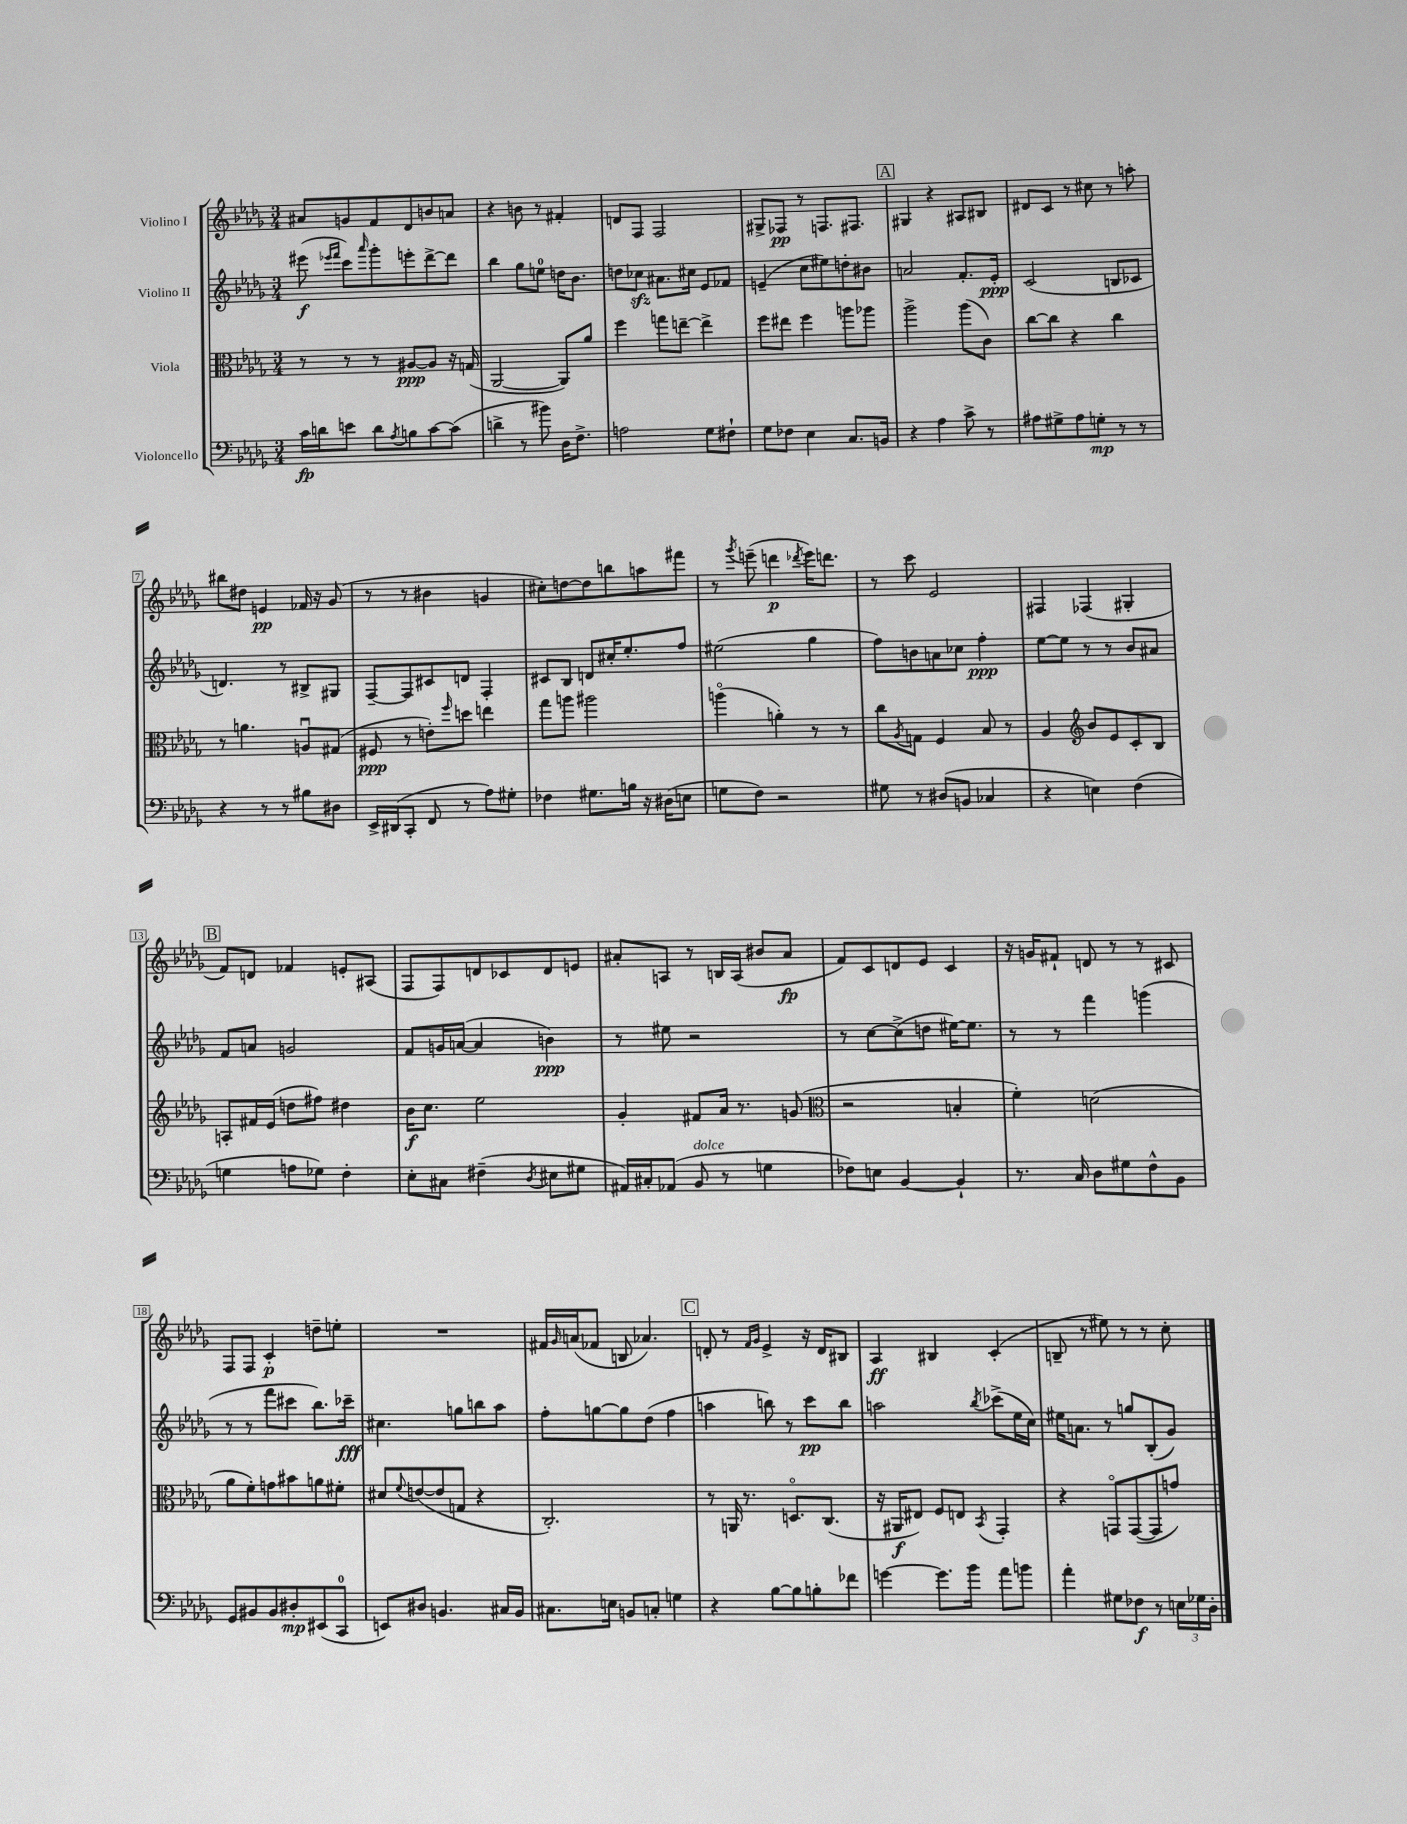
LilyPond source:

<<
\new StaffGroup <<
\new Staff = "s0" \with { instrumentName = "Violino I" } {
    \clef treble \key des \major \numericTimeSignature \time 3/4
    ais'8 g'8 f'8 des'8 b'8 a'8 |
    r4 b'8 r8 fis'4-. |
    d'8 f8 f2 |
    gis8-> fes8\pp r8 f8. fis8. |
    \mark \markup { \box "A" } gis4 r4 ais8 bis8 |
    dis'8 c'8 r8 cis''8 r8 a''8-. |
    bis''8 dis''8 e'4\pp fes'16 r16 ges'8( |
    r8 r8 bis'4 g'4 |
    cis''8-.) d''8~ d''8 b''8 a''8 fis'''8 |
    r8 \acciaccatura { ges'''8 } e'''8--( d'''4\p \acciaccatura { des'''8 } e'''16) d'''8. |
    r8 c'''8 ees'2 |
    fis4 fes4( gis4-. |
    \mark \markup { \box "B" } f'8) d'8 fes'4 e'8-. ais8( |
    f8 f8) d'8 ces'8 d'8 e'8 |
    ais'8-. a8 r8 b16 a16( bis'8 ais'8\fp |
    f'8) c'8 d'8 ees'8 c'4 |
    r16 g'16 fis'8-! d'8 r8 r8 cis'8 |
    f8 f8 c'4-.\p d''8-- e''8-. |
    R2. |
    fis'16 \grace { ges'16 } a'16( fes'8 b8 aes'4.) |
    \mark \markup { \box "C" } d'8-. r8 \grace { f'16 ges'16 } ees'4-> r16 d'16 bis8 |
    aes4\ff bis4 c'4-.( |
    b8-- r8 eis''8) r8 r8 c''8-. \bar "|." |
}
\new Staff = "s1" \with { instrumentName = "Violino II" } {
    \clef treble \key des \major \numericTimeSignature \time 3/4
    eis'''8\f( \grace { ees'''16 f'''16 } c'''8) \grace { aes'''16 } ges'''8-. e'''8-. des'''8~-> des'''8 |
    bes''4 ges''8 e''8-0 d''16 bes'8. |
    d''8 ces''8\sfz ais'8. cis''16 ees'8 fes'8 |
    e'4--( c''8 eis''8) d''8-. bis'8 |
    \mark \markup { \box "A" } a'2 f'8.-. ees'16-.\ppp |
    c'2( b8 ces'8 |
    d'4.) r8 bis8-> gis8 |
    f8~-- f8 cis'8 d'8 f4-. |
    cis'8 bes8 d'8 cis''16-. ees''8.-. f''8 |
    eis''2( ges''4 |
    f''8) b'8 a'8 ces''8 f''4-.\ppp |
    ees''8~ ees''8 r8 r8 bes'8 ais'8 |
    \mark \markup { \box "B" } f'8 a'8 g'2 |
    f'8 g'16 a'16~( a'4 b'4\ppp) |
    r8 eis''8 r2 |
    r8 c''8~ c''8->( d''8 eis''16~) eis''8. |
    r8 r8 f'''4 g'''4( |
    r8 r8 f'''8 cis'''8 bes''8.) ces'''16--\fff |
    cis''4. g''8 b''8 aes''8 |
    f''8-. g''8~ g''8 des''8( f''4 |
    \mark \markup { \box "C" } a''4 b''8) r8 c'''8\pp b''8 |
    a''2 \acciaccatura { bes''8 } ces'''8->( ees''16 c''16) |
    eis''16 a'8. r8 g''8 bes8-.( ges'8) \bar "|." |
}
\new Staff = "s2" \with { instrumentName = "Viola" } {
    \clef alto \key des \major \numericTimeSignature \time 3/4
    r8 r8 r8 ais8~\ppp ais8 r16 g16( |
    aes,2~ aes,8) aes'8 |
    f''4 g''8 e''8~-- e''4-> |
    f''8 eis''8 f''4 a''8 aes''8 |
    \mark \markup { \box "A" } aes''2-> aes''8( c'8) |
    c''8~ c''8 r4 c''4 |
    r8 a'4. a8\downbow gis8( |
    fis8\ppp r8 e'8-.) \grace { f''16 } d''8 e''4 |
    ges''8 a''8 ais''2 |
    a''4\flageolet( a'4-.) r8 r8 |
    c''8 \acciaccatura { aes8 } g8 f4 bes8 r8 |
    aes4 \clef treble bes'8 ees'8 c'8-. bes8 |
    \mark \markup { \box "B" } a8-. fis'16 ees'16( d''8 fis''8) dis''4 |
    bes'16\f c''8. ees''2 |
    ges'4-. fis'8 aes'16 r8. g'8( |
    \clef alto r2 b4-. |
    f'4-.) d'2( |
    aes'8 f'8-.) g'8 bis'8 a'8 fis'8-. |
    dis'8 \appoggiatura { f'8 } e'8~( e'8 g8 r4 |
    c2.-.) |
    \mark \markup { \box "C" } r8 a,16 r8. d8.\flageolet c8.( |
    r16 ais,16\f eis8) f8 e8 \acciaccatura { bes,8 } ges,4-. |
    r4 g,8\flageolet g,8~( g,8 g'8) \bar "|." |
}
\new Staff = "s3" \with { instrumentName = "Violoncello" } {
    \clef bass \key des \major \numericTimeSignature \time 3/4
    c'16\fp d'16 e'8 d'8 \acciaccatura { aes8 } b8 c'8~ c'8( |
    d'4-> r8 bis'8) des16 f8.-> |
    a2 ges8 fis8-! |
    ges8 fes8 ees4 c8. b,16 |
    \mark \markup { \box "A" } r4 aes4 c'8-> r8 |
    ais8 gis8-> ais8 g8-.\mp r8 r8 |
    r4 r8 r8 bis8 dis8 |
    ees,16-> dis,16( c,8-. f,8 r8 aes8) gis8-. |
    fes4 gis8. b16 r16 dis16( e8 |
    g8 f8) r2 |
    gis8 r8 dis8( b,8 ces4 |
    r4 e4) f4( |
    \mark \markup { \box "B" } g4 a8 ges8) f4-. |
    ees8-. cis8 fis4--( \acciaccatura { des8 } eis8 gis8 |
    ais,16) cis16-. aes,8( bes,8^\markup { \italic "dolce" } r8 g4 |
    fes8) e8 bes,4~ bes,4-! |
    r8. c16 des8 gis8 f8-^ bes,8 |
    ges,8 bis,8 bis,8 dis8-.\mp eis,8( c,8-0 |
    e,8) dis8 b,4. cis16 b,16 |
    cis8. e16 b,8 c8-. g4 |
    \mark \markup { \box "C" } r4 bes8~ bes8 b8-. fes'8 |
    g'4~ g'8. bes'16 aes'8 b'8 |
    aes'4-. gis8 fes8\f r8 \tuplet 3/2 { e16 ges16 des16-. } \bar "|." |
}
>>
>>
\layout { \context { \Score \override BarNumber.stencil = #(make-stencil-boxer 0.1 0.3 ly:text-interface::print) } }
